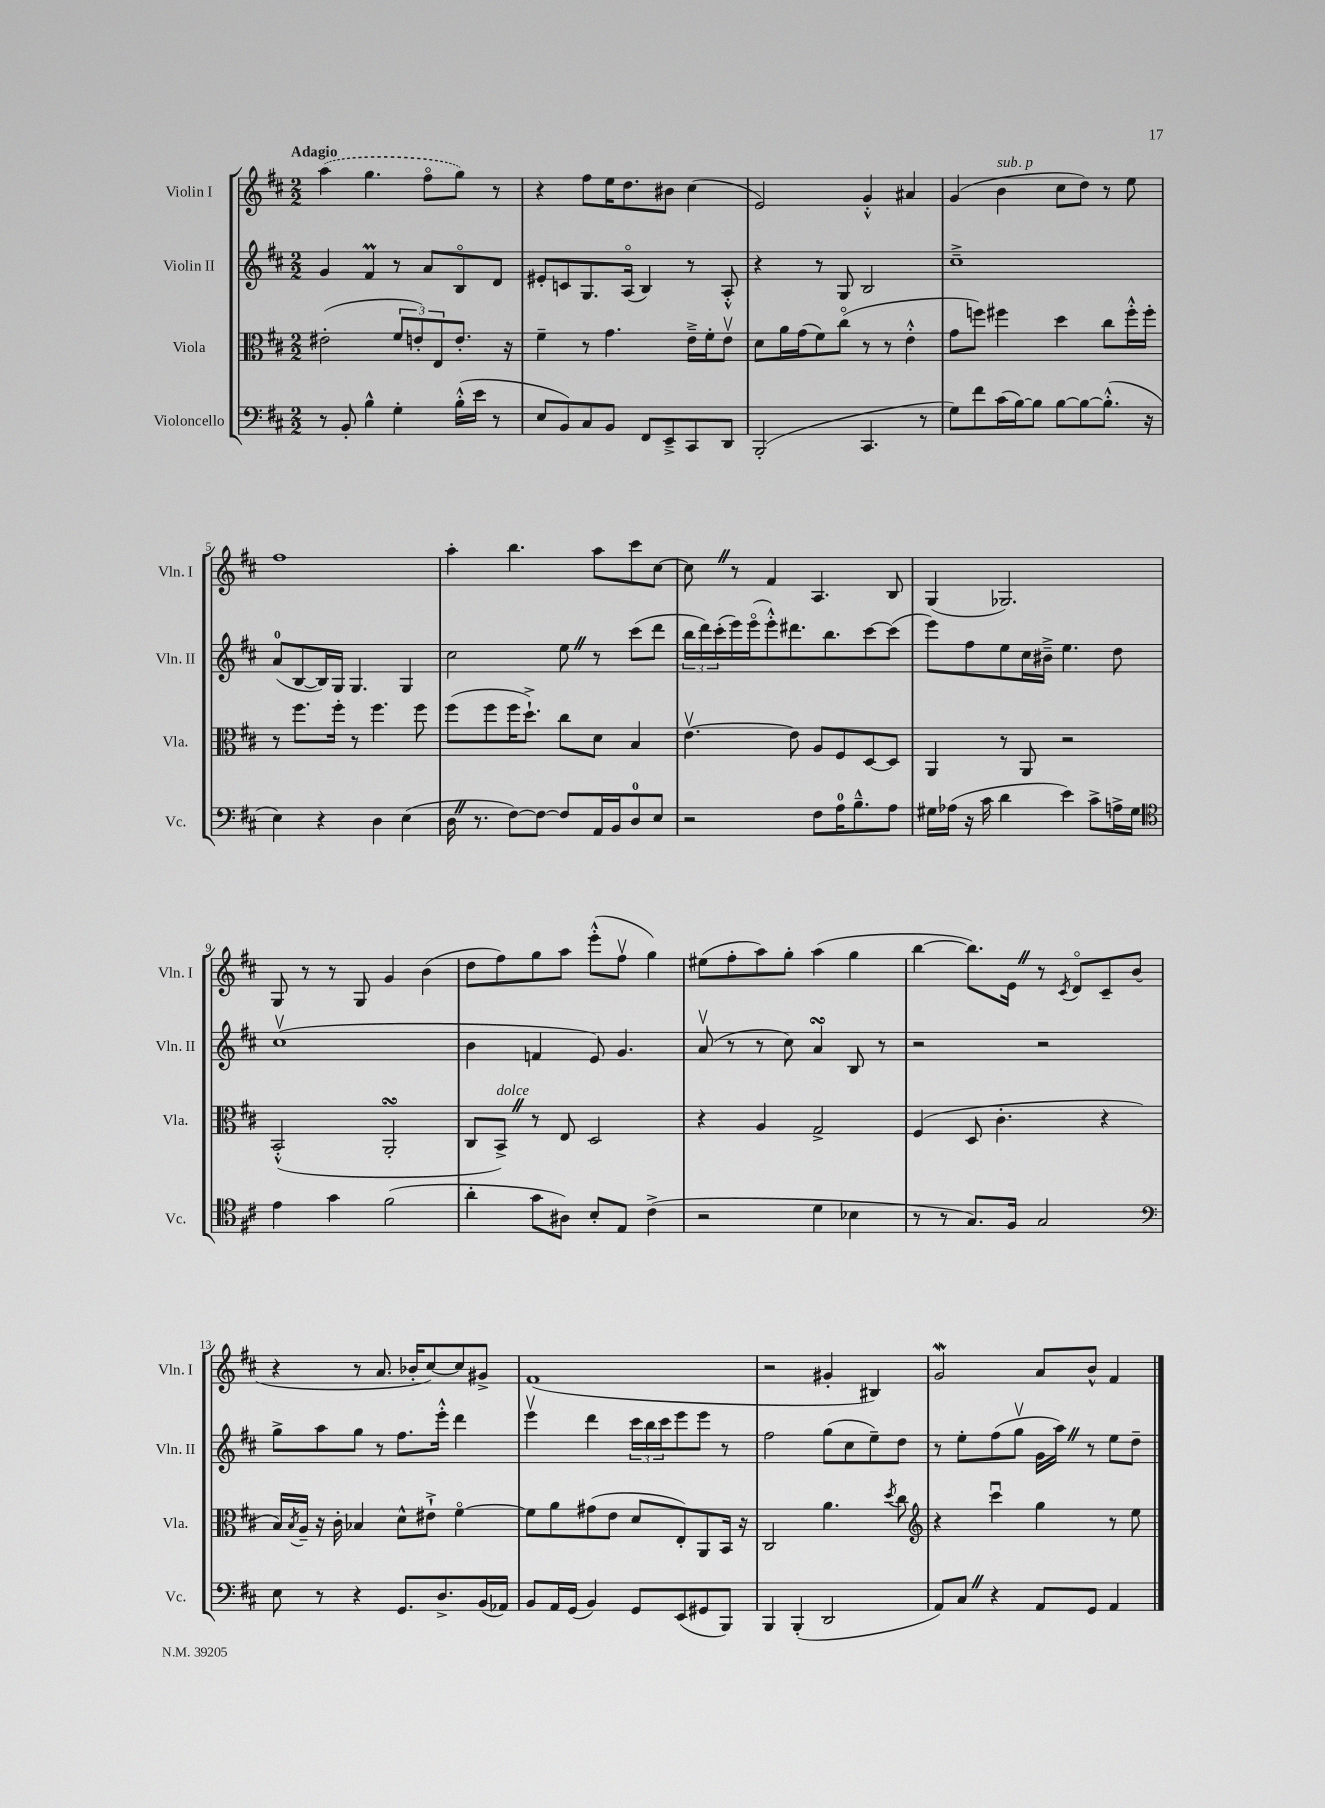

**kern	**kern	**kern	**kern
*part4	*part3	*part2	*part1
*staff4	*staff3	*staff2	*staff1
*I"Violoncello	*I"Viola	*I"Violin II	*I"Violin I
*I'Vc.	*I'Vla.	*I'Vln. II	*I'Vln. I
*clefF4	*clefC3	*clefG2	*clefG2
*k[f#c#]	*k[f#c#]	*k[f#c#]	*k[f#c#]
*M2/2	*M2/2	*M2/2	*M2/2
=1	=1	=1	=1
!	!	!	!LO:TX:a:B:t=Adagio
8r	(2e#X'\	4g/	(4aa\
8BB'/	.	.	.
4B^^\	.	4f#m/	4.gg\
4G'\	12f#/L	8r	.
.	12en'/)	.	.
.	.	8a/L	8ff#\L
.	12E/	.	.
(16B'^^\LL	8.e'/J	8B/	8gg\J)
16e\JJ	.	.	.
8r	.	8d/J	8r
.	16r	.	.
=2	=2	=2	=2
8E/L	4f#~\	8e#X'/L	4r
8BB/)	.	8cn/	.
8C#/	8r	8.G/	8ff#\L
8BB/J	4.g\	.	16ee\K
.	.	(16A/Jk	8.dd\
8FF#/L	.	4B/)	.
8EE~^/	.	.	8b#X\J
8CC#/	16e~^\LL	8r	(4cc#\
.	16f#'\J	.	.
8DD/J	8ev\J	8A'^^/	.
=3	=3	=3	=3
(2BBB'/	8d\L	4r	2e/)
.	16a\L	.	.
.	(16g\J	.	.
.	8f#\)	8r	.
.	(8cc#\J	8G/	.
4.CC#/	8r	2B/	4g'^^/
.	8r	.	.
.	4e'^^\	.	4a#X/
8r	.	.	.
=4	=4	=4	=4
8G\L)	8g\L	1cc#~^	(4g/
8f#\	8ffn\J)	.	.
!	!	!	!LO:TX:a:i:t=sub. p
(16c#\L	4ff#X\	.	4b\
[16B\J)	.	.	.
8B\J]	.	.	.
[8B\L	4dd\	.	8cc#\L
8B\_	.	.	8dd\J)
(8.B'^^\J]	8cc#\L	.	8r
.	16ff#'^^\L	.	8ee\
16r	16ff#'\JJ	.	.
!!LO:LB:g=z
=5	=5	=5	=5
4E\)	8r	(8a/L	1ff#
.	8.ff#\L	[8B/	.
4r	.	16B/L])	.
.	16ff#'\Jk	16G/JJ	.
.	8r	4.G/	.
4D\	4.ff#\	.	.
(4E\	.	4G/	.
.	8ff#\	.	.
=6	=6	=6	=6
16DZ\	(8ff#\L	2cc#\	4aa'\
8.r	.	.	.
.	8ff#\	.	.
[8F#\L)	16ff#\K	.	4.bb\
.	8.dd`^\J)	.	.
8F#\J_	.	.	.
8F#/L]	8cc#\L	8eeZ\	.
16AA/L	8d\J	8r	8aa\L
16BB/J	.	.	.
8D/	4B/	(8ccc#\L	8ccc#\
8E/J	.	8ddd\J	[8cc#\J
=7	=7	=7	=7
2r	[4.ev\	24bb\LL	8cc#Z\]
.	.	24ddd\)	.
.	.	(24ccc#'\	.
.	.	16eee\)	8r
.	.	(16eee\J	.
.	.	8eee'^^\)	4f#/
.	8e\]	8.ddd#X\	.
8F#\L	8A/L	.	4.A/
.	.	8.bb\	.
16A\K	8F#/	.	.
8.B~^^\	.	.	.
.	[8D/	[8ccc#\	.
8A\J	8D/J]	(8ccc#\J]	8B/
=8	=8	=8	=8
16G#X\LL	4AA/	8eee\L)	(4G/
(16A-X\JJ	.	.	.
16r	.	8ff#\	.
16c#\	.	.	.
4d\	8r	8ee\	2.G-X/)
.	8AA/	16cc#\L	.
.	.	16b#X~^\JJ	.
4e\)	2r	4.ee\	.
8c#^\L	.	.	.
16An^\L	.	8dd\	.
16G#\JJ	.	.	.
!!LO:LB:g=z
=9	=9	=9	=9
*clefC4	*	*	*
4e\	(2BB'^^/	(1cc#v	8G/
.	.	.	8r
4g\	.	.	8r
.	.	.	8G/
(2f#\	2AAsSSS'/	.	4g/
.	.	.	(4b\
=10	=10	=10	=10
4a'\	8C#/L	4b\	8dd\L
!	!LO:TX:a:i:t=dolce	!	!
.	8BB^Z/J)	.	8ff#\)
8g\L	8r	4fn/	8gg\
8A#X\J)	8E/	.	8aa\J
8B'/L	2D/	8e/)	(8eee'^^\L
8E/J	.	4.g/	8ff#v\J
(4c#^\	.	.	4gg\)
=11	=11	=11	=11
2r	4r	(8av/	(8ee#X\L
.	.	8r	8ff#'\
.	4A/	8r	8aa\)
.	.	8cc#\)	8gg'\J
4d\	2G^/	4asSSS/	(4aa\
4B-X\	.	8B/	4gg\
.	.	8r	.
=12	=12	=12	=12
8r	(4F#/	2r	[4bb\
8r	.	.	.
8.G/L)	8D/	.	8.bb\L])
.	4.c#'\	.	.
16F#/Jk	.	.	16eZ\Jk
2G/	.	2r	8r
.	.	.	8qc#/
.	.	.	8d/L
.	4r	.	8c#~/
.	.	.	(8b/J
!!LO:LB:g=z
=13	=13	=13	=13
*clefF4	*	*	*
8E\	16B/LL)	8gg^\L	4r
.	8qB/	.	.
.	16A~/JJ	.	.
8r	16r	8aa\	.
.	16c#'\	.	.
4r	4B-X/	8gg\J	8r
.	.	8r	8.a/
8.GG/L	8d^^\L	8.ff#\L	.
.	.	.	16b-X'/KL
.	8e#X`^\J	.	[8cc#/)
8.D^/	.	16eee'^^\Jk	.
.	[4f#\	4ddd\	8cc#/]
(16BB/L	.	.	8g#X^/J
16AA-X/JJ)	.	.	.
=14	=14	=14	=14
8BB/L	8f#\L]	4eeev\	(1f#
16AA/L	8a\	.	.
(16GG/JJ	.	.	.
4BB/)	(8g#X\	4ddd\	.
.	8e\J	.	.
8GG/L	8d/L	24ccc#\LL	.
.	.	24bb\	.
.	.	24ccc#\J	.
(8EE/	8E'/)	8eee\	.
8GG#X/	8AA/	8eee\J	.
8BBB/J)	16BB/Jk	8r	.
.	16r	.	.
=15	=15	=15	=15
4BBB/	2C#/	2ff#\	2r
(4BBB'/	.	.	.
2DD/	4.a\	(8gg\L	4g#X'/
.	.	8cc#\	.
.	.	8ee~\)	4B#X/)
.	8qdd/	.	.
.	8cc#\	8dd\J	.
=16	=16	=16	=16
*	*clefG2	*	*
8AA/L)	4r	8r	2gw/
8C#Z/J	.	8ee'\L	.
4r	4ccc#u\	(8ff#\	.
.	.	8ggv\J	.
8AA/L	4gg\	16g\LL	8a/L
.	.	16aaZ\JJ)	.
8GG/J	.	8r	8b^^/J
4AA/	8r	8ee\L	4f#/
.	8ee\	8dd~\J	.
==	==	==	==
*-	*-	*-	*-
